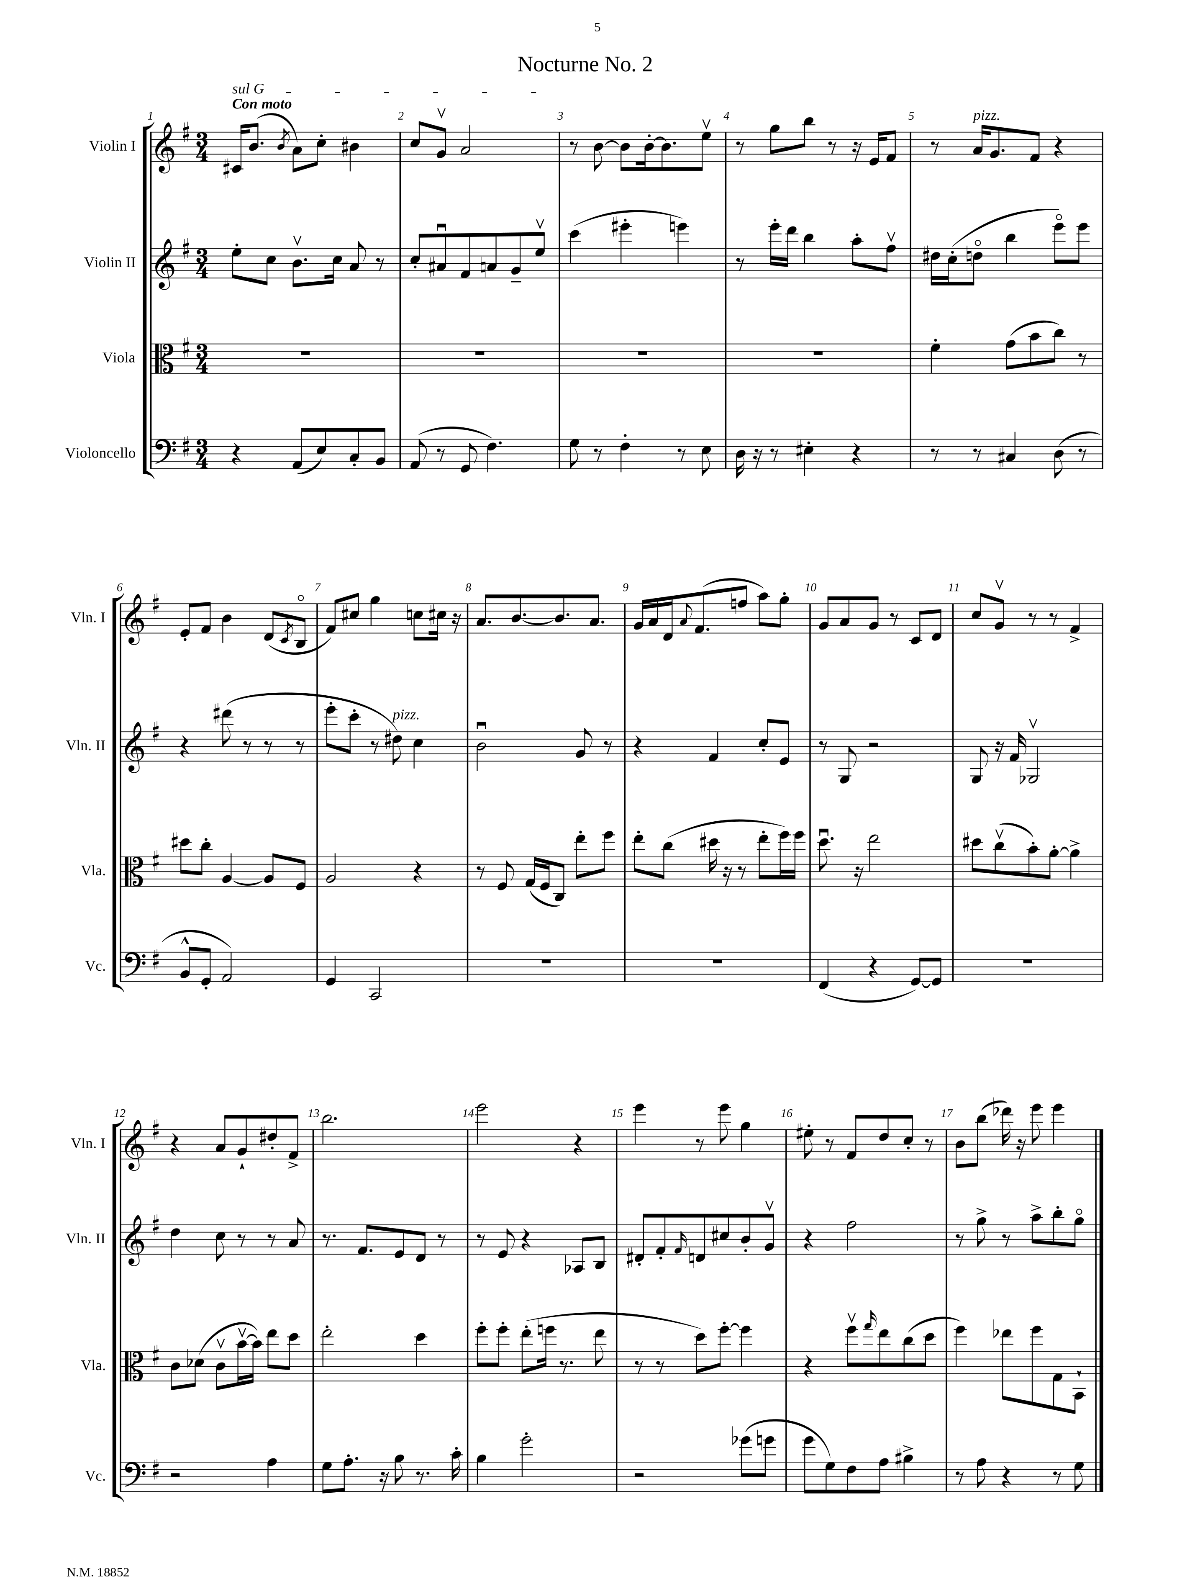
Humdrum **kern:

**kern	**kern	**kern	**kern
*staff4	*staff3	*staff2	*staff1
*clefF4	*clefC3	*clefG2	*clefG2
*k[f#]	*k[f#]	*k[f#]	*k[f#]
*M3/4	*M3/4	*M3/4	*M3/4
4r	2.r	8ee'	16c#
.	.	.	(8.b
.	.	8cc	.
.	.	.	8qb
(8AA	.	8.bv	8a)
8E)	.	.	8cc'
.	.	16cc	.
8C'	.	8a	4b#
8BB	.	8r	.
=	=	=	=
(8AA	2.r	8cc'	8cc
8r	.	8a#u	8gv
8GG	.	8f#	2a
4.F#)	.	8a	.
.	.	8g~	.
.	.	8eev	.
=	=	=	=
8G	2.r	(4ccc	8r
8r	.	.	[8b
4F#'	.	4eee#'	8b]
.	.	.	[16b'
.	.	.	8.b]
8r	.	4eee)	.
8E	.	.	8eev
=	=	=	=
16D	2.r	8r	8r
16r	.	.	.
8r	.	16eee'	8gg
.	.	16ddd	.
4E#'	.	4bb	8bb
.	.	.	8r
4r	.	8aa'	16r
.	.	.	16e
.	.	8ff#v	8f#
=	=	=	=
8r	4f#'	16dd#	8r
.	.	(16cc'	.
8r	.	8ddo	16a
.	.	.	8.g
4C#	(8g	4bb	.
.	8b	.	8f#
(8D	8cc)	8eeeo)	4r
8r	8r	8eee	.
=	=	=	=
8BB^^	8dd#	4r	8e'
8GG'	8cc'	.	8f#
2AA)	[4A	(8ddd#	4b
.	.	8r	.
.	8A]	8r	(8d
.	.	.	8qc
.	8F#	8r	8Bo
=	=	=	=
4GG	2A	8eee'	8f#)
.	.	8ccc'	8cc#
2CC	.	8r	4gg
.	.	8dd#)	.
.	4r	4cc	8cc
.	.	.	16cc#
.	.	.	16r
=	=	=	=
2.r	8r	2bu	8.a
.	8F#	.	.
.	.	.	[8.b
.	(16G	.	.
.	16F#	.	.
.	8C)	.	8.b]
.	8ee'	8g	.
.	.	.	8.a
.	8ff#	8r	.
=	=	=	=
2.r	8ee'	4r	16g
.	.	.	16a
.	(8cc	.	16d
.	.	.	8qqa
.	.	.	(8.f#
.	16dd#	4f#	.
.	16r	.	.
.	8r	.	8ff
.	8ee'	8cc'	8aa)
.	16ff#)	8e	8gg'
.	16ff#	.	.
=	=	=	=
(4FF#	8.ddu	8r	8g
.	.	8G	8a
.	16r	.	.
4r	2ee	2r	8g
.	.	.	8r
[8GG)	.	.	8c
8GG]	.	.	8d
=	=	=	=
2.r	8dd#	8G	8cc
.	(8ccv	16r	8gv
.	.	16f#	.
.	8b')	2G-v	8r
.	[8a'	.	8r
.	4a^]	.	4f#^
=	=	=	=
2r	8c	4dd	4r
.	(8d-	.	.
.	8cv	8cc	8a
.	[16bv	8r	8g`
.	16b])	.	.
4A	8ee	8r	8dd#'
.	8dd	8a	8f#^
=	=	=	=
8G	2ee'	8.r	2.bb
8.A'	.	.	.
.	.	8.f#	.
16r	.	.	.
8B	.	8e	.
8.r	4dd	8d	.
.	.	8r	.
16c'	.	.	.
=	=	=	=
4B	8ff#'	8r	2eee
.	8ff#'	8e	.
2g'	(8ee'	4r	.
.	16ff	.	.
.	8.r	.	.
.	.	8A-	4r
.	8ee	8B	.
=	=	=	=
2r	8r	8d#'	4eee
.	8r	8f#'	.
.	.	16qqf#	.
.	8dd)	8d	8r
.	[8ff#'	8cc#	8eee
(8g-	4ff#]	8b'	4gg
8g	.	8gv	.
=	=	=	=
8g	4r	4r	8ee#'
8G)	.	.	8r
8F#	8ff#v	2ff#	8f#
.	16qqgg	.	.
8A	8ee	.	8dd
4B#^	(8cc	.	8cc'
.	8dd	.	8r
=	=	=	=
8r	4ff#)	8r	8b
8A	.	8gg^	(8bb
4r	8ee-	8r	16ddd-)
.	.	.	16r
.	8ff#	8aa^	8eee
8r	8G	8bb'	4eee
8G	8BB`	8ggo	.
==	==	==	==
*-	*-	*-	*-
